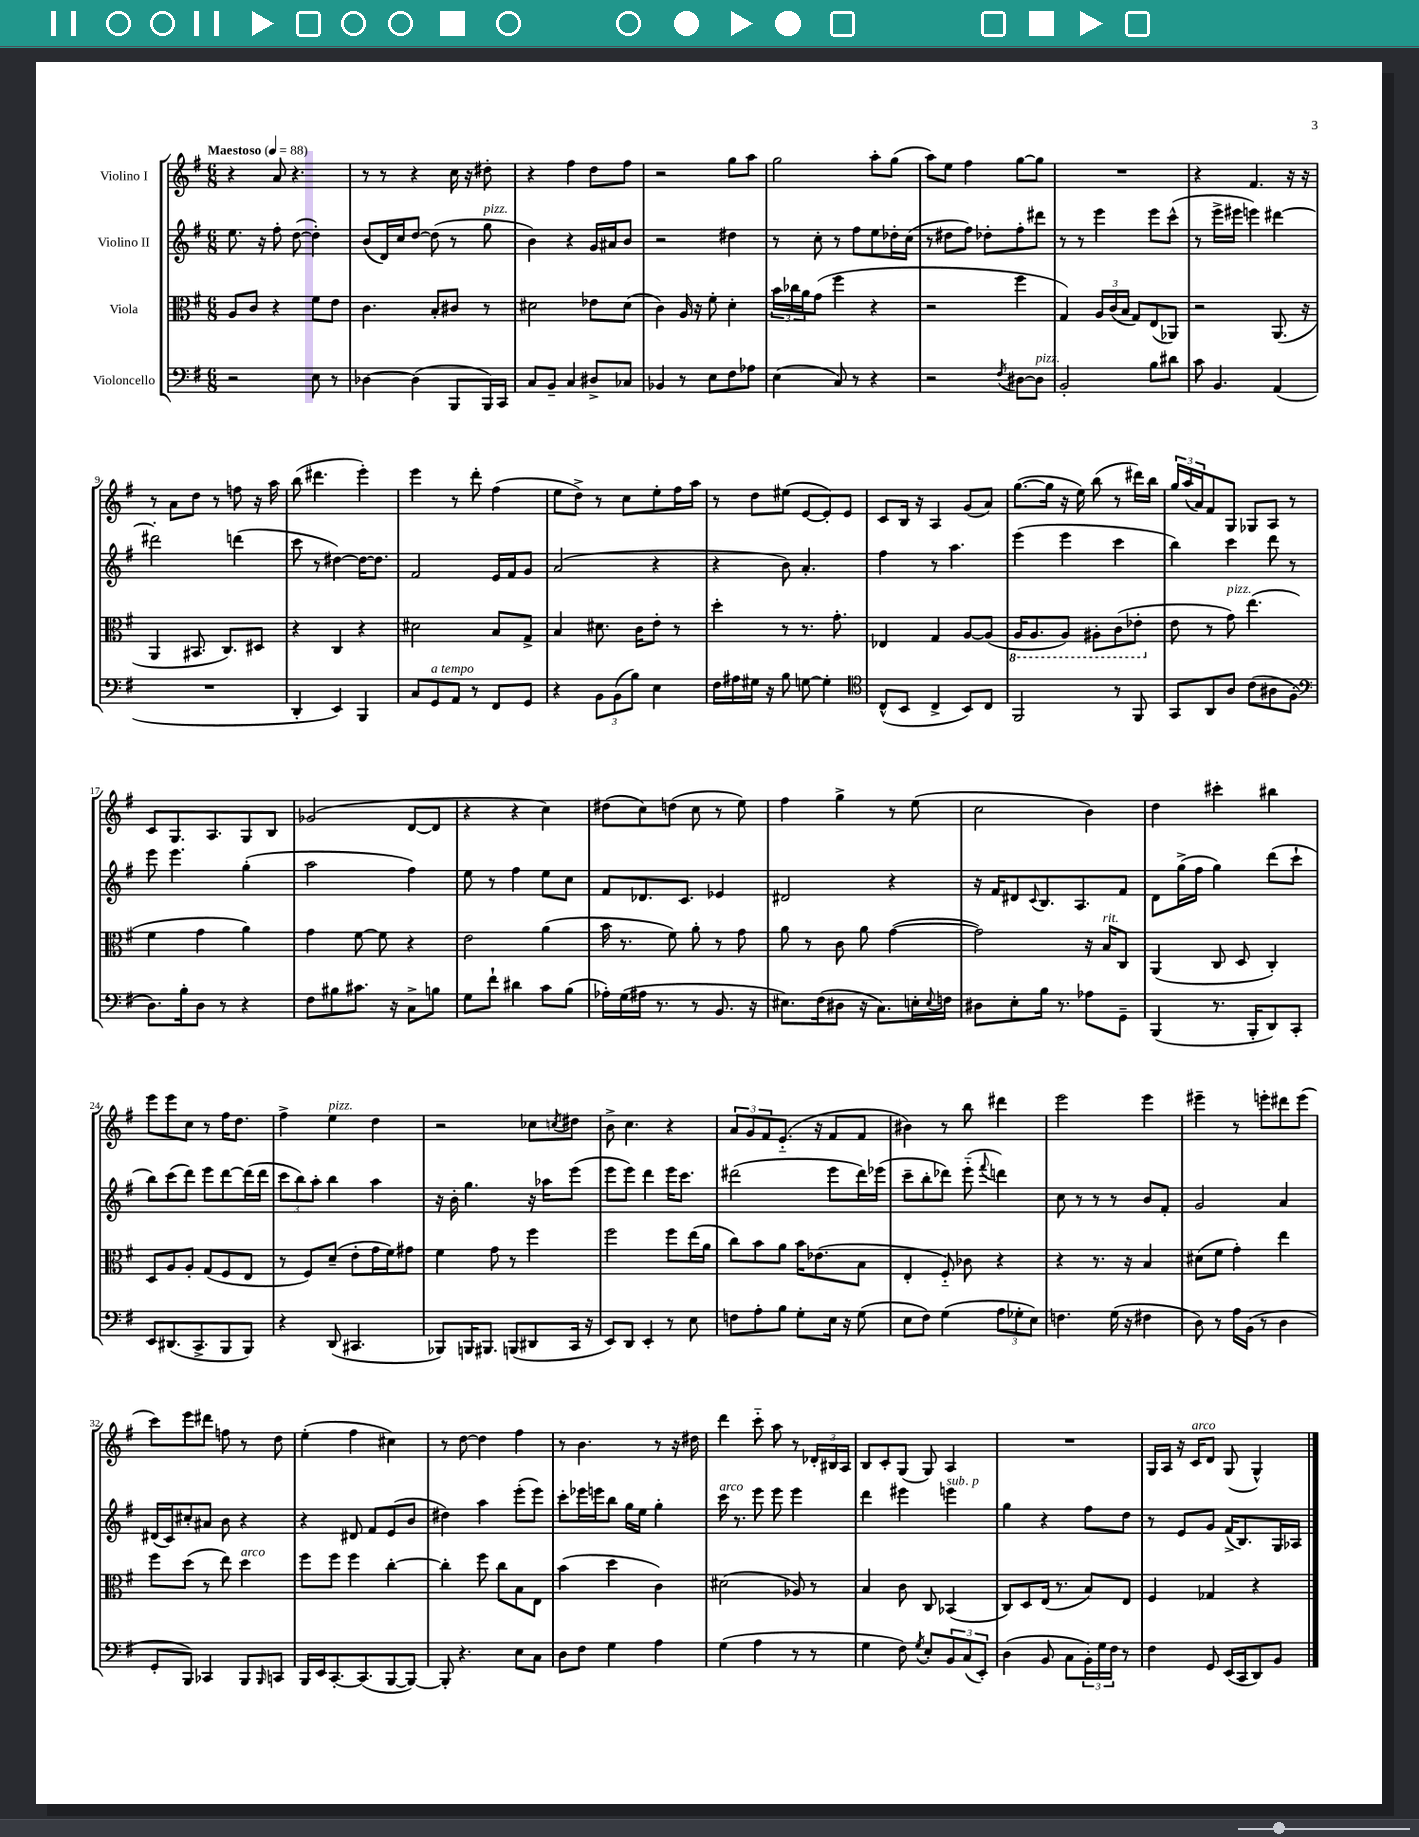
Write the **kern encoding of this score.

**kern	**kern	**kern	**kern
*part4	*part3	*part2	*part1
*staff4	*staff3	*staff2	*staff1
*I"Violoncello	*I"Viola	*I"Violino II	*I"Violino I
*clefF4	*clefC3	*clefG2	*clefG2
*k[f#]	*k[f#]	*k[f#]	*k[f#]
*M6/8	*M6/8	*M6/8	*M6/8
*MM88	*MM88	*MM88	*MM88
=1	=1	=1	=1
!	!	!	!LO:TX:a:B:t=Maestoso
2r	8A/L	8.ee\	4r
.	8c/J	.	.
.	.	16r	.
.	4r	8ff#'\	8a/
.	.	([8dd\	4.r
8E\	8f#\L	4dd'\])	.
8r	8e\J	.	.
=2	=2	=2	=2
[4D-X\	4.c\	(8b/L	8r
.	.	16d/L)	8r
.	.	16cc/J	.
(4D-\]	.	[8dd/J	4r
.	8B'/L	(8dd\]	.
8BBB/L	8c#X/J	8r	16cc\
.	.	.	16r
!	!	!LO:TX:a:i:t=pizz.	!
16BBB/L)	8r	8gg\	8dd#X'\
16CC/JJ	.	.	.
=3	=3	=3	=3
8C/L	2d#X\	4b\)	4r
8BB~/J	.	.	.
4C/	.	4r	4ff#\
8D#X^/L	8e-X\L	16g/LL	8dd\L
.	.	16a#X/J	.
8C-X/J	(8d#\J	8b/J	8ff#\J
=4	=4	=4	=4
4BB-X/	4c\)	2r	2r
8r	16A/	.	.
.	16r	.	.
8E\L	8f#'\	.	.
8F#\	4d'\	4dd#X\	8gg\L
8A-X\J	.	.	8aa\J
=5	=5	=5	=5
(4E\	24b\LL	8r	2gg\
.	24cc-X\	.	.
.	24a\J	.	.
.	(8g\J	8cc'\	.
8C/)	4ff#\	8r	.
8r	.	8ff#\L	.
4r	4r	8ee\	8aa'\L
.	.	16dd-X'\L	(8gg\J
.	.	(16cc\JJ	.
=6	=6	=6	=6
2r	2r	8r	8aa\L)
.	.	8dd#X\L	8ee\J
.	.	8ff#\J)	4ff#\
.	.	8dd-X'\L	.
8qF#/	.	.	.
[8D#X\L	4ff#\	8ff#'\	[8gg\L
!LO:TX:a:i:t=pizz.	!	!	!
8D#\J]	.	8ddd#X\J	8gg\J]
=7	=7	=7	=7
2BB'/	4G/)	8r	2.r
.	.	8r	.
.	24A/LL	4eee\	.
.	(24c/	.	.
.	24B/JJ	.	.
.	8G/L)	.	.
8B\L	(8E/	8eee\L	.
8d#X\J	8AA-X/J)	(8ccc^^\J	.
=8	=8	=8	=8
8c\	2r	8r	4r
4.BB/	.	16eee^\LL	.
.	.	16eee#X\JJ	.
.	.	4eeen\)	4.f#/
(4AA/	(8.AA/	[4ddd#X\	.
.	.	.	16r
.	16r	.	16r
!!LO:LB:g=z
=9	=9	=9	=9
2.r	4AA/	2ddd#X'\]	8r
.	.	.	8a\L
.	8.BB#X/	.	8dd\J
.	.	.	8r
.	8.C/L)	.	.
.	.	(4dddn\	8ffn\
.	8D#X/J	.	16r
.	.	.	16aa\
=10	=10	=10	=10
4DD'/	4r	8ccc\	(8bb\
.	.	8r	4.ddd#X\
4EE/)	4C/	[4dd#X\)	.
4BBB/	4r	16dd#\KL_	4eee'\)
.	.	8.dd#\J]	.
=11	=11	=11	=11
8C/L	2d#X\	2f#/	4eee\
!LO:TX:a:i:t=a tempo	!	!	!
8GG/	.	.	.
8AA/J	.	.	8r
8r	.	.	8ddd'\
8FF#/L	8B/L	16e/LL	(4ff#\
.	.	16f#/J	.
8GG/J	8G^/J	8g/J	.
=12	=12	=12	=12
4r	4B/	(2a/	8ee\L
.	.	.	8dd^\J)
12BB\L	8.d#X\	.	8r
(12BB\	.	.	.
.	.	.	8cc\L
12B\J)	.	.	.
.	16c\KL	.	.
4E\	8e'\J	4r	8ee'\
.	8r	.	16ff#\L
.	.	.	16aa\JJ
=13	=13	=13	=13
16F#\LL	4dd'\	4r	8r
16A#X\	.	.	.
16G#X\JJ	.	.	8dd\L
16r	.	.	.
8B\	8r	8b\)	(8ee#X\J
[8Gn\	8.r	4.a'/	[8e/L
4G'\]	.	.	8e'/])
.	8.g'\	.	.
.	.	.	8e/J
=14	=14	=14	=14
*clefC4	*	*	*
(8C^^/L	4E-X/	4ff#\	8c/L
8BB/J	.	.	16B/Jk
.	.	.	16r
4C^/	4G/	8r	4A/
.	.	4.aa\	.
8BB/L)	[8A/L	.	(8g/L
8C/J	(8A/J]	.	8a/J)
=15	=15	=15	=15
*	*8ba	*	*
2FF#/	16AA/KL	(4eee\	([8.gg\L
.	8.AA/	.	.
.	.	.	16gg\Jk]
.	8AA/J)	4eee\	16r
.	.	.	16ee\)
.	8AA#X'\L	.	(8bb\
8r	(8C\	4ccc\	8r
8FF#/	8E-X'\J	.	16ddd#X\LL)
.	.	.	16bb\JJ
=16	=16	=16	=16
*	*X8ba	*	*
8GG/L	8e\	4bb\)	24gg/LL
.	.	.	(24aa/
.	.	.	24a/J)
8AA/	8r	.	8f#/
!	!LO:TX:a:i:t=pizz.	!	!
8A/J	8g\)	4ccc\	8G/J
(8c\L	(4.ee\	.	8G-X/L
8A#X\	.	8ddd\	8A/J
8F#'\J	.	8r	8r
!!LO:LB:g=z
=17	=17	=17	=17
*clefF4	*	*	*
8.D\L)	4f#\	8eee\	8c/L
.	.	4.eee\	8.G/
16B'\k	.	.	.
8D\J	4g\	.	.
.	.	.	8.A/
8r	.	.	.
4r	4a\)	(4gg'\	8G/
.	.	.	8B/J
=18	=18	=18	=18
8F#\L	4g\	2aa\	(2g-X/
8B#X\	.	.	.
8.c#X\J	[8f#\	.	.
.	8f#\]	.	.
16r	.	.	.
8C^\L	4r	4ff#\)	[8d/L
8Bn\J	.	.	8d/J]
=19	=19	=19	=19
8G\L	2e\	8ee\	4r
8f#`\J	.	8r	.
4d#X\	.	4ff#\	4r
8c\L	(4a\	8ee\L	4cc\)
(8B\J	.	8cc\J	.
=20	=20	=20	=20
16A-X'\LL)	16b\	8f#/L	(8dd#X\L
(16G\	8.r	.	.
16A#X\JJ	.	8.d-X/	8cc\)
8.r	.	.	.
.	8f#\)	.	(8ddn\J
.	.	8.c/J	.
8r	8a'\	.	8cc\
8.BB/	8r	4e-X/	8r
.	8g\	.	8ee\)
16r	.	.	.
=21	=21	=21	=21
8.E#X\L)	8a\	2d#X/	4ff#\
.	8r	.	.
(16F#\k	.	.	.
8D#X\J	8c\	.	4gg^\
16r	8a\	.	.
8.C\L)	.	.	.
.	([4g\	4r	8r
16En'\L	.	.	(8ee\
8qqE/	.	.	.
16Fn\JJ	.	.	.
=22	=22	=22	=22
8D#X\L	2g\])	16r	2cc\
.	.	16f#/KL	.
8E'\	.	8d#X/	.
.	.	8qqc/	.
16B\Jk	.	8.B/	.
8.r	.	.	.
.	.	8.A/	.
8A-X\L	16r	.	4b\)
!	!LO:TX:a:i:t=rit.	!	!
.	16B/KL	.	.
8GG~\J	8C/J	8f#/J	.
=23	=23	=23	=23
(4BBB/	(4AA/	8d\L	4dd\
.	.	(16gg^\L	.
.	.	16ff#\JJ	.
8.r	8C/	4gg\)	4ccc#X'\
.	8D/	.	.
16BBB'/KL	.	.	.
8DD/)	4C'/)	(8ddd\L	4bb#X\
8CC'/J	.	8ccc`\J	.
!!LO:LB:g=z
=24	=24	=24	=24
8EE/L	8D/L	8bb\L)	8eee\L
(8.DD#X/	8A/	(8ccc\	8eee\
.	8A'/J	8ddd\J)	8cc\J
8.CC^/	.	.	.
.	(8G/L	8eee\L	8r
8BBB/	8F#/	[8ddd\	16ff#\KL
.	.	.	8.dd\J
8BBB/J)	8E/J	(16ddd\L]	.
.	.	16ddd\JJ	.
=25	=25	=25	=25
4r	8r	12ccc\L	4ff#^\
.	.	12bb\)	.
.	8F#/L)	.	.
.	.	12aa'\J	.
!	!	!	!LO:TX:a:i:t=pizz.
(8DD/	(8d~/J	4bb\	4ee\
4.CC#X/	8e'\L	.	.
.	16g\L	4aa\	4dd\
.	16f#\J)	.	.
.	8g#X\J	.	.
=26	=26	=26	=26
8BBB-X/L)	4f#\	16r	2r
.	.	16b'\	.
16BBBn/K	.	4.gg\	.
8.BBB#X/J	.	.	.
.	8g\	.	.
(8BBBn/L	8r	.	.
8DD#X/	4ff#\	16r	8cc-X\L
.	.	16aa-X\KL	.
.	.	.	8qccn/
16CC/Jk	.	(8eee\J	8dd#X\J
16r	.	.	.
=27	=27	=27	=27
8EE/L)	2ff#\	8eee\L	8b^\
8DD/J	.	8eee\J)	4.cc\
4EE'/	.	4ddd\	.
8r	8ff#\L	16eee\KL	4r
.	.	8.ccc\J	.
8E\	(16ee\L	.	.
.	16a\JJ	.	.
=28	=28	=28	=28
8Fn\L	8cc\L)	(2ddd#X\	12a/L
.	.	.	12g/
8A'\	8b\	.	.
.	.	.	12f#/
8B\J	8a\J	.	(8.e/J
8G'\L	16b\KL	.	.
.	(8.e-X\	.	16r
16E\Jk	.	8eee\L	8f#/L
16r	.	.	.
(8G\	8B\J	16ddd#\L)	8f#/J
.	.	(16eee-X\JJ	.
=29	=29	=29	=29
8E\L	4E'/	8ccc~\L	4b#X\)
8F#\J)	.	8bb'\	.
(4G\	8F#/)	8ddd-X\J)	8r
.	8c-X\	(8eee\	8bb\
.	.	8qqfff#/	.
12A\L	4r	4dddn\)	4ddd#X\
12G-X'\	.	.	.
12E\J)	.	.	.
=30	=30	=30	=30
4.Fn\	4r	8cc\	2eee\
.	.	8r	.
.	8.r	8r	.
(16G\	.	8r	.
16r	16r	.	.
4F#X\	4B/	8b/L	4eee\
.	.	8f#'/J	.
=31	=31	=31	=31
8D\)	(8d#X\L	2g/	4eee#X~\
8r	8f#\J	.	.
16A\LL	4g'\)	.	8r
(16BB\JJ	.	.	.
8r	.	.	8eeen'\L
4D\	4ee\	4a/	8ddd#X\
.	.	.	(8eee\J
!!LO:LB:g=z
=32	=32	=32	=32
8GG'/L	8ff#\L	(16d#X/LL	8ccc\L)
.	.	16c/J)	.
8BBB/J)	(8dd\J	8cc#X'/	8eee\
4CC-X/	8r	8a#X/J	8ddd#X\J
.	8ee\)	8b\	8ffn\
!	!LO:TX:a:i:t=arco	!	!
8BBB/L	4dd\	4r	8r
16qqBBB/	.	.	.
8CCn/J	.	.	8dd\
=33	=33	=33	=33
16BBB/LL	8ff#\L	4r	(4ee'\
16EE/J	.	.	.
[8.CC'/	8ff#\J	.	.
.	4ff#\	8d#X/	4ff#\
(8.CC/]	.	.	.
.	.	8f#/L	.
[8BBB/	[4cc'\	(8e/	4cc#X\)
8BBB/J_)	.	8b/J	.
=34	=34	=34	=34
8BBB'/]	4cc'\]	4dd#X\)	8r
4.r	.	.	[8dd\
.	8ff#\	4aa\	4dd\]
.	8cc\L	.	.
8E\L	8B\	(8eee'\L	4ff#\
8C\J	8E\J	8eee\J)	.
=35	=35	=35	=35
8D\L	(4b\	8ccc'\L	8r
8F#\J	.	16eee-X\L	4.b\
.	.	16eeen\J	.
4G\	4dd\	8bb\J	.
.	.	16gg\LL	.
.	.	16ee\JJ	.
4A\	4c\)	4gg'\	8r
.	.	.	16r
.	.	.	16dd#X\
=36	=36	=36	=36
!	!	!LO:TX:a:i:t=arco	!
(4G\	(2d#X\	16ccc\	4ddd\
.	.	8.r	.
4A\	.	8eee\	8ccc\
.	.	8eee\	8aa\
8r	8A-X/)	4eee\	8r
8r	8r	.	24d-X'/LL
.	.	.	24B#X/
.	.	.	24A/JJ
=37	=37	=37	=37
4G\	4B/	4ddd\	8B/L
.	.	.	8c'/
8F#\)	8c\	4eee#X\	(8G/J
8qG/	.	.	.
8E'/L	8C/	.	8G/)
!	!	!LO:TX:a:i:t=sub. p	!
12BB/	(4BB-X/	4eeen\	4A/
(12C/	.	.	.
12EE'/J)	.	.	.
=38	=38	=38	=38
(4D\	8C/L)	4gg\	2.r
.	8D/	.	.
8BB/	(16E/Jk	4r	.
.	8.r	.	.
8C\L	.	.	.
24BB'\L)	8B/L)	8ff#\L	.
24G\	.	.	.
24F#\JJ	.	.	.
8r	8E/J	8dd\J	.
=39	=39	=39	=39
4F#\	4F#/	8r	16G/LL
.	.	.	16A/JJ
.	.	8e/L	16r
!	!	!	!LO:TX:a:i:t=arco
.	.	.	16c/KL
8GG/	4G-X/	8g/J	8d/J
(16EE/LL	.	(16f#^/KL	(8G/
16CC/J	.	8.B/)	.
8DD/)	4r	.	4G^^/)
8BB/J	.	16G/L	.
.	.	16A-X/JJ	.
==	==	==	==
*-	*-	*-	*-
